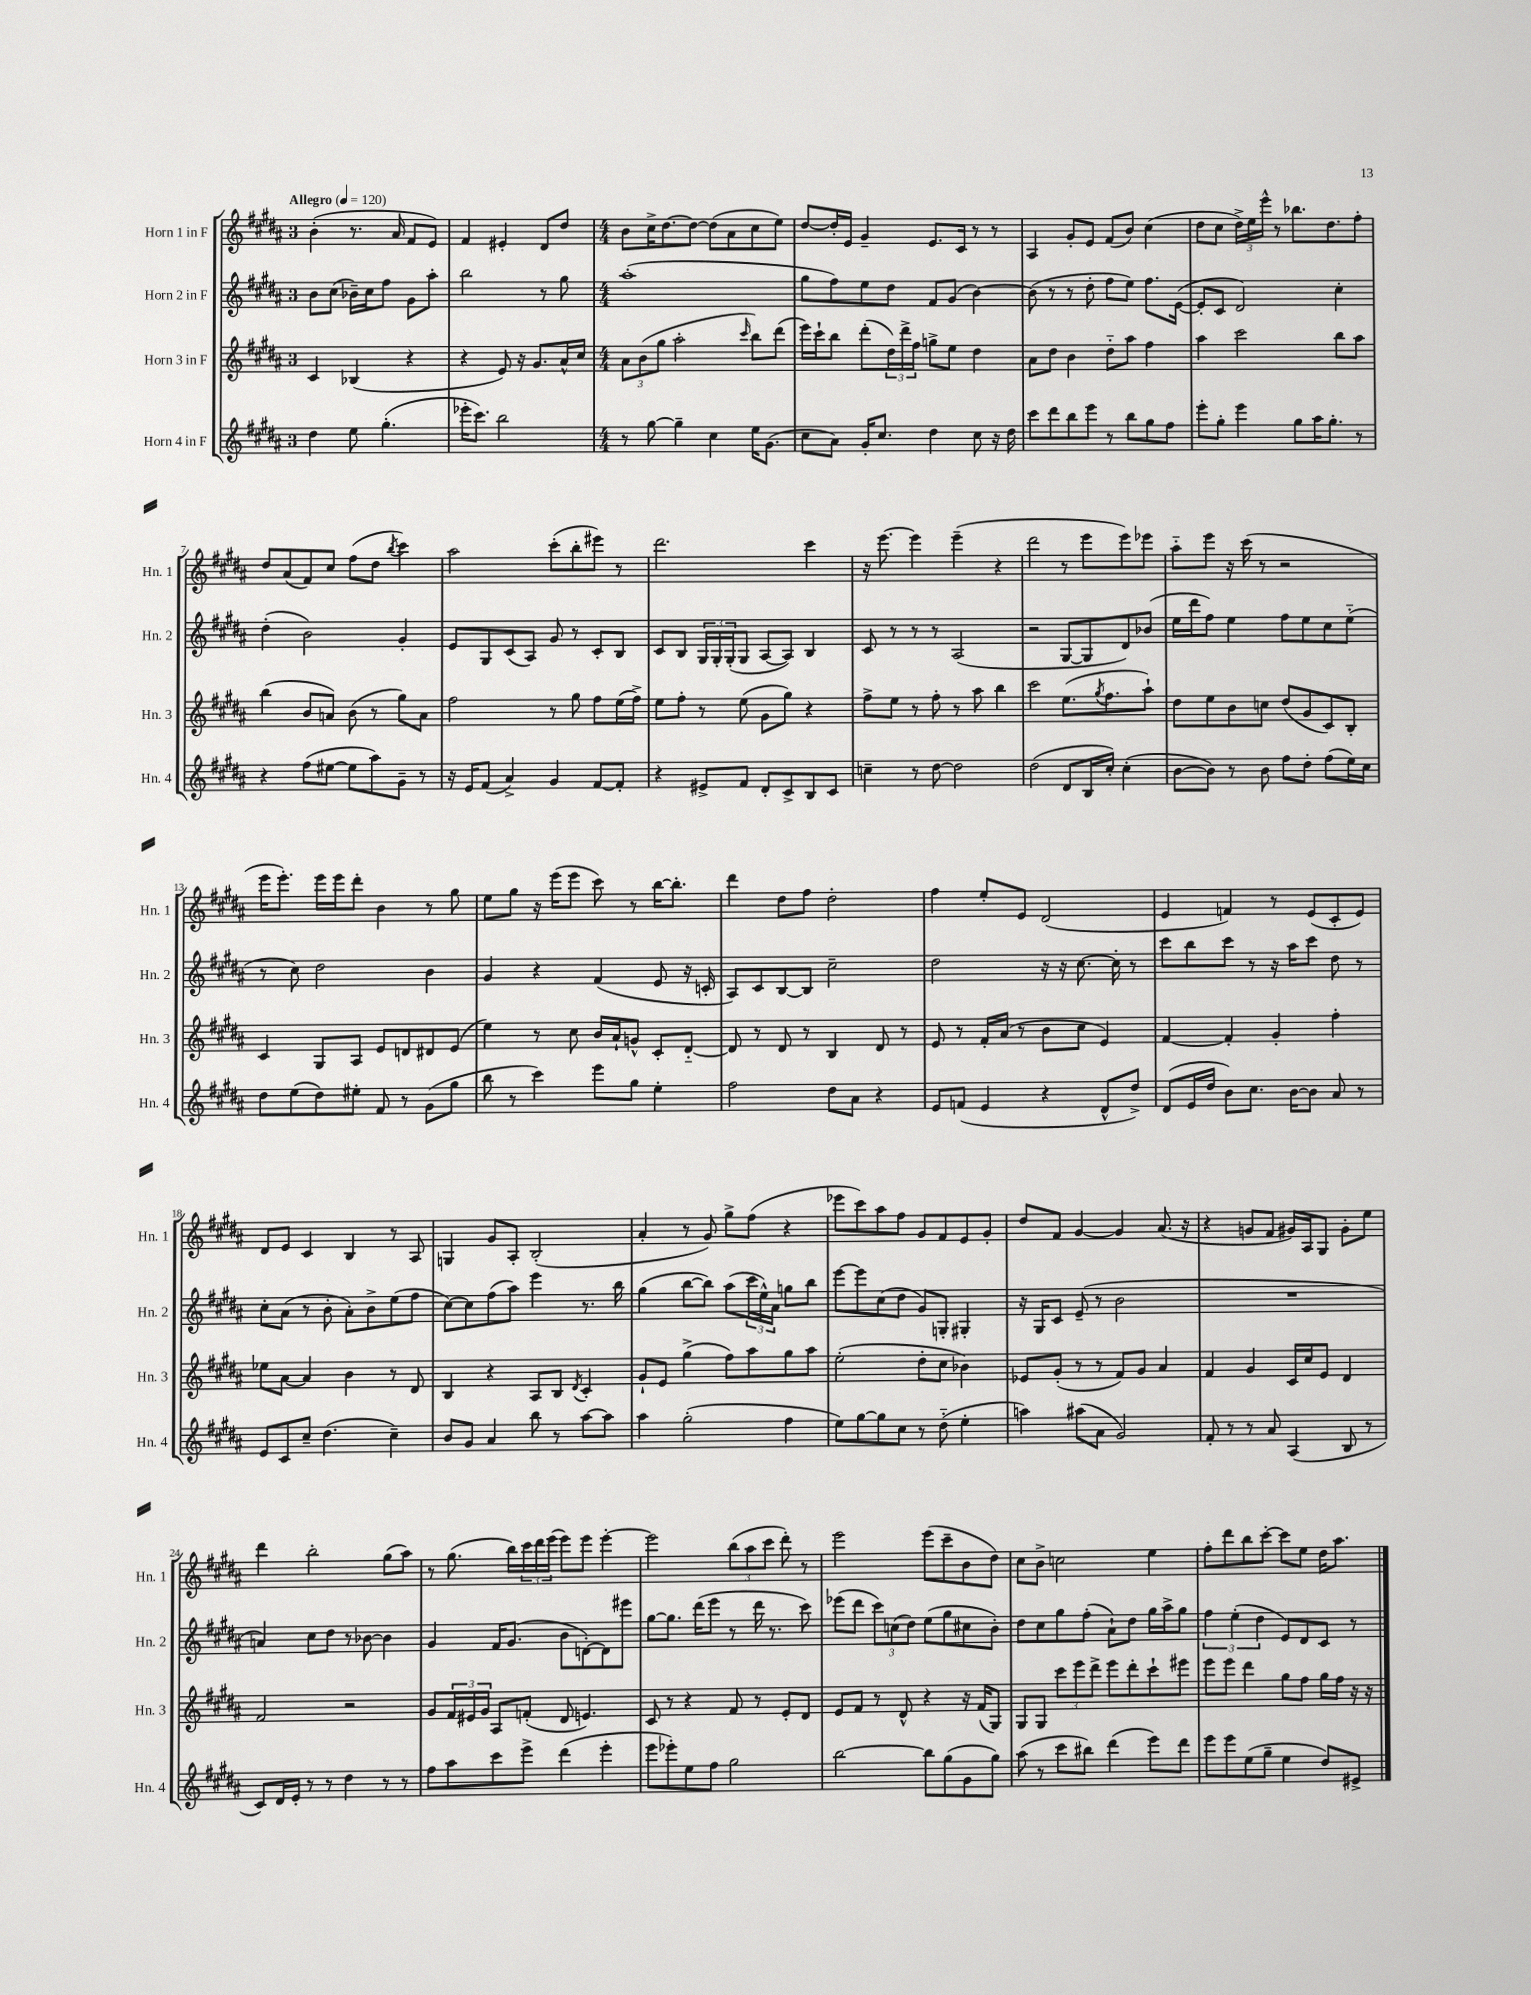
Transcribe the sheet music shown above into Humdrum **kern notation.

**kern	**kern	**kern	**kern
*part4	*part3	*part2	*part1
*staff4	*staff3	*staff2	*staff1
*I"Horn 4 in F	*I"Horn 3 in F	*I"Horn 2 in F	*I"Horn 1 in F
*I'Hn. 4	*I'Hn. 3	*I'Hn. 2	*I'Hn. 1
*clefG2	*clefG2	*clefG2	*clefG2
*k[f#c#g#d#a#]	*k[f#c#g#d#a#]	*k[f#c#g#d#a#]	*k[f#c#g#d#a#]
*M3/4	*M3/4	*M3/4	*M3/4
*MM120	*MM120	*MM120	*MM120
=1	=1	=1	=1
!	!	!	!LO:TX:a:B:t=Allegro
4dd#\	4c#/	8b\L	(4b'\
.	.	(8cc#\J	.
8ee\	(4B-X/	16b-X~\LL)	8.r
.	.	16cc#\J	.
(4.gg#'\	.	8ff#\J	.
.	.	.	16a#/
.	4r	8g#\L	8f#/L
.	.	8aa#'\J	8e/J)
=2	=2	=2	=2
16eee-X'\KL	4r	2bb\	4f#/
8.ccc#\J)	.	.	.
2bb\	8e/)	.	4e#X'/
.	16r	.	.
.	8.g#/L	.	.
.	.	8r	8d#/L
.	16a#^^/L	8gg#\	8dd#/J
.	16cc#/JJ	.	.
=3	=3	=3	=3
*M4/4	*M4/4	*M4/4	*M4/4
8r	12a#\L	(1aa#'	8b\L
.	(12b\	.	.
[8gg#\	.	.	16cc#^\K
.	12gg#\J	.	.
.	.	.	[8.dd#\
4gg#~\]	2aa#'\	.	.
.	.	.	8dd#\J_
4cc#\	.	.	(8dd#\L]
.	.	.	8a#\
.	16qqccc#/	.	.
16ee\KL	8bb\L)	.	8cc#\
(8.g#\J	.	.	.
.	(8ddd#\J	.	8ee\J)
=4	=4	=4	=4
8cc#\L	16eee\LL)	8gg#\L	[8dd#/L
.	16ccc#`\J	.	.
8a#\J)	8bb\J	8ff#\)	16dd#'/L]
.	.	.	16e/JJ
16g#'/KL	(8ddd#'\L	8ee\	4g#~/
8.cc#/J	.	.	.
.	24dd#\L)	8dd#\J	.
.	24ddd#^\	.	.
.	24ff#\JJ	.	.
4dd#\	8ggn^\L	8f#/L	8.e/L
.	8ee\J	(8g#/J	.
.	.	.	16c#/Jk
8cc#\	4dd#\	[4b\)	8r
16r	.	.	8r
16dd#\	.	.	.
=5	=5	=5	=5
8ccc#\L	8a#\L	(8b\]	4A#/
8ddd#\	8dd#\J	8r	.
8bb\	4b\	8r	8g#'/L
8eee\J	.	8dd#'\	8e/J
8r	8dd#\L	8ff#\L	(8f#/L
8bb\L	8aa#\J	8ee\J)	8b/J)
8gg#\	4ff#\	8.ff#\L	(4cc#\
8ff#\J	.	.	.
.	.	([16e\Jk	.
=6	=6	=6	=6
8eee'\L	4aa#\	8e'/L]	8dd#\L
8gg#'\J	.	8c#/J	8cc#\J
4eee\	2ccc#\	2d#/)	24dd#^\LL)
.	.	.	24ee\
.	.	.	24eee^^\JJ
.	.	.	8r
8gg#\L	.	.	8.bb-X\L
16aa#\K	.	.	.
8.gg#'\J	.	.	8.dd#\
.	8bb\L	4cc#'\	.
8r	8aa#\J	.	8ff#'\J
!!LO:LB:g=z
=7	=7	=7	=7
4r	(4bb\	(4dd#'\	8dd#/L
.	.	.	(8a#/
(8ff#\L	8b/L	2b\)	8f#/)
[8ee#X\J	8an/J)	.	8cc#/J
8ee#\L]	(8b\	.	(8ff#\L
8aa#\)	8r	.	8dd#\J
.	.	.	8qbb/
8g#~\J	8gg#\L)	4g#'/	4ccc#\)
8r	8a\J	.	.
=8	=8	=8	=8
16r	2ff#\	8e/L	2aa#\
16e/KL	.	.	.
(8f#/J	.	8G#/	.
4a#^/)	.	(8c#/	.
.	.	8A#/J)	.
4g#/	8r	8g#/	(8ccc#'\L
.	8gg#\	8r	8bb'\
[8f#/L	8ff#\L	8c#'/L	8eee#X\J)
8f#'/J]	(16ee\L	8B/J	8r
.	16ff#^\JJ)	.	.
=9	=9	=9	=9
4r	8ee\L	8c#/L	2.ddd#\
.	8ff#'\J	8B/J	.
8e#X^/L	8r	24G#/LL	.
.	.	24G#'/	.
.	.	(24G#'/J	.
8f#/J	(8ee\	8G#/J	.
8d#'/L	8g#\L	[8A#/L	.
8c#^/	8gg#\J)	8A#/J])	.
8B/	4r	4B/	4ccc#\
8c#/J	.	.	.
=10	=10	=10	=10
4ccn~\	8ff#^\L	8c#/	16r
.	.	.	[8.eee\
.	8ee\J	8r	.
8r	8r	8r	4eee\]
[8dd#\	8ff#'\	8r	.
2dd#\]	8r	(2A#/	(4eee~\
.	8aa#\	.	.
.	4bb\	.	4r
=11	=11	=11	=11
(2dd#\	2ccc#\	2r	2ddd#\
8d#/L	(8.ee\L	[8G#/L	8r
16B/L	.	8G#/]	8eee\L
.	8qgg#/	.	.
16cc#'/JJ)	8.ff#\	.	.
(4cc#'\	.	8d#/)	8eee\)
.	8aa#`\J)	(8b-X/J	8eee-X\J
=12	=12	=12	=12
[8b\L	8dd#\L	16ee\LL	8aa#\L
.	.	16ddd#\J	.
8b\J])	8ee\	8ff#\J)	8eee\J
8r	8b\	4ee\	16r
.	.	.	(16ccc#\
8b\	8ccn\J	.	8r
8ff#\L	(8dd#/L	8ff#\L	2r
8dd#'\J	8g#/	8ee\	.
(8ff#\L	8c#/)	8cc#\	.
16ee\L)	8B'/J	(8ee\J	.
16cc#\JJ	.	.	.
!!LO:LB:g=z
=13	=13	=13	=13
8dd#\L	4c#/	8r	16eee\KL
.	.	.	8.eee'\J)
(8ee\	.	8cc#\)	.
8dd#\)	8G#/L	2dd#\	16eee\LL
.	.	.	16eee\J
8ee#X'\J	8A#/J	.	8ddd#'\J
8f#/	8e/L	.	4b\
8r	8dn/	.	.
(8g#\L	8d#X/	4b\	8r
8gg#\J	(8e/J	.	8gg#\
=14	=14	=14	=14
8bb\	4ee\)	4g#/	8ee\L
8r	.	.	8gg#\J
4ccc#\)	8r	4r	16r
.	.	.	(16eee\KL
.	8cc#\	.	8eee\J
8eee\L	16b/LL	(4f#/	8ccc#\)
.	16a#`/J	.	.
8gg#\J	8gn^^/J	.	8r
4ee'\	8c#'/L	8e/	[16bb\KL
.	.	.	8.bb'\J]
.	[8d#/J	16r	.
.	.	16cn'/	.
=15	=15	=15	=15
2ff#\	8d#/]	8A#/L)	4ddd#\
.	8r	8c#/	.
.	8d#/	[8B/	8dd#\L
.	8r	8B/J]	8ff#\J
8dd#\L	4B/	2cc#~\	2dd#'\
8a#\J	.	.	.
4r	8d#/	.	.
.	8r	.	.
=16	=16	=16	=16
8e/L	8e/	2dd#\	4ff#\
(8fn/J	8r	.	.
4e/	16f#'/LL	.	8ee'/L
.	(16a#/JJ	.	.
.	8r	.	8e/J
4r	8b\L	16r	(2d#/
.	.	16r	.
.	8cc#\J	[8.cc#\	.
8d#^^/L	4e/)	.	.
.	.	16cc#'\]	.
8dd#^/J)	.	8r	.
=17	=17	=17	=17
(8d#/L	[4f#/	8ccc#\L	4e/
16e/L	.	8bb\	.
16dd#/JJ	.	.	.
8b\L)	4f#'/]	8ccc#\J	4fn/)
8.cc#\J	.	8r	.
.	4g#'/	16r	8r
[16b\KL	.	16aa#\KL	.
8b\J]	.	8ccc#\J	(8e/L
8a#/	4ff#'\	8dd#\	8c#'/
8r	.	8r	8e/J)
!!LO:LB:g=z
=18	=18	=18	=18
8e/L	8ee-X\L	8cc#'\L	8d#/L
8c#/	[8a#\J	(8a#\J	8e/J
8cc#~/J	4a#/]	8r	4c#/
(4.dd#\	.	8b'\	.
.	4b\	8a#'\L)	4B/
.	.	8b^\	.
4cc#~\)	8r	(8ee\	8r
.	8d#/	8ff#\J	8A#/
=19	=19	=19	=19
8b/L	4B/	[8cc#\L)	4Gn/
8g#/J	.	8cc#\]	.
4a#/	4r	(8ff#\	8g#/L
.	.	8aa#\J)	8A#'/J
8bb\	8A#/L	4eee\	(2B'/
8r	8B/J	.	.
.	8qd#/	.	.
[8aa#\L	4c#'/	8.r	.
8aa#\J]	.	.	.
.	.	16bb\	.
=20	=20	=20	=20
4aa#\	8g#`/L	(4gg#\	4a#'/
.	8e/J	.	.
(2gg#'\	(4gg#^\	[8bb\L	8r
.	.	8bb\J])	8g#/)
.	8ff#\L)	(8aa#\L	8gg#^\L
.	8aa#\	24ccc#\L	(8ff#\J
.	.	24ee^^\)	.
.	.	24a#\JJ	.
4ff#\	8gg#\	8ggn\L	4r
.	8aa#\J	8bb\J	.
=21	=21	=21	=21
8ee\L)	(2ee'\	[8eee\L	8eee-X\L
[8gg#\	.	8eee\]	8ccc#\)
8gg#\]	.	(8cc#\	8aa#\
8cc#\J	.	8dd#\J	8ff#\J
8r	8dd#'\L	8g#/L)	8g#/L
(8dd#\	8cc#\J	8Gn'/J	8f#/
4ee'\	4b-X\)	4G#X'/	8e/
.	.	.	8g#'/J
=22	=22	=22	=22
4aan\)	8e-X/L	16r	8dd#/L
.	.	16G#/KL	.
.	(8g#'/J	8c#/J	8f#/J
(8aa#X\L	8r	(8e~/	[4g#/
8a#\J	8r	8r	.
2g#/)	8f#/L)	2b\	4g#/]
.	8g#/J	.	.
.	4a#/	.	(8.a#/
.	.	.	16r
=23	=23	=23	=23
8f#'/	4f#/	1r	4r
8r	.	.	.
8r	4g#/	.	8gn/L
8a#/	.	.	8f#/J
(4A#/	16c#/LL	.	16g#X/LL)
.	16cc#/J	.	16A#/J
.	8e/J	.	8G#/J
8B/	4d#/	.	8g#'\L
8r	.	.	8ee\J
!!LO:LB:g=z
=24	=24	=24	=24
8c#/L)	2f#/	4an/)	4ddd#\
16d#/L	.	.	.
16e'/JJ	.	.	.
8r	.	8cc#\L	2bb'\
8r	.	8dd#\J	.
4dd#\	2r	8r	.
.	.	[8b-X\	.
8r	.	4b-\]	(8gg#\L
8r	.	.	8aa#\J)
=25	=25	=25	=25
8ff#\L	8g#/L	4g#/	8r
8aa#\	24f#/L	.	(8.gg#\
.	24e#X/	.	.
.	24g#/JJ	.	.
8ccc#\	8A#/L	16f#/KL	.
.	.	(8.g#/J	16bb\LL)
8eee^\J	(8fn'/J	.	24ccc#\
.	.	.	24ddd#\
.	.	.	(24eee\JJ
(4ddd#\	8d#/	8b\L	8eee\L)
.	4.en/)	[8dn'\)	8eee\J
4eee'\	.	8d\]	[4eee'\
.	.	8eee#X\J	.
=26	=26	=26	=26
8eee\L	8c#/	[8gg#\L	2eee\]
8eee-X'\)	8r	8.gg#\J]	.
8ee\	4r	.	.
.	.	(16ddd#\KL	.
8ff#\J	.	8eee\J	.
2gg#\	8f#/	8r	(12bb\L
.	.	.	12aa#\
.	8r	16ddd#\	.
.	.	.	12ccc#\J
.	.	8.r	.
.	8e'/L	.	8ddd#'\)
.	8d#/J	8ccc#\)	8r
=27	=27	=27	=27
[2bb\	8e/L	(8eee-X\L	2eee\
.	8f#/J	8ddd#\J	.
.	8r	12ccc#\L)	.
.	.	(12ccn\	.
.	8d#^^/	.	.
.	.	12dd#\J)	.
8bb\L]	4r	(8ee\L	(8eee\L
(8gg#\	.	8gg#\	8ccc#~\
8g#\	16r	8cc#X\	8b\
.	(16f#/KL	.	.
8gg#\J)	8G#/J)	8b'\J)	8dd#\J)
=28	=28	=28	=28
(8aa#\	8G#/L	8dd#\L	8cc#\L
8r	8G#/J	8cc#\	8b^\J
8ccc#\L	12ccc#\L	8gg#\	2ccn\
.	12eee\	.	.
8bb#X\J)	.	(8ff#'\J	.
.	12ddd#^\J	.	.
(4ddd#\	8eee\L	8a#`\L)	.
.	8ddd#'\	8dd#\J	.
8eee\L)	8ccc#`\	16gg#\LL	4ee\
.	.	16aa#^\J	.
8ddd#\J	8eee#X\J	8gg#\J	.
=29	=29	=29	=29
8eee\L	8eee\L	6ff#\	8ff#'\L
8eee\	8eee\J	.	8ddd#\
.	.	(6ee'\	.
(8ee\	4ddd#\	.	8bb\
.	.	6dd#\	.
8gg#~\J	.	.	[8ccc#'\J
4ee\	8gg#\L	8e/L)	8ccc#\L]
.	8ff#\J	8d#/	8ee\J
8dd#/L)	16gg#\LL	8c#/J	16dd#\KL
.	16ff#\JJ	.	8.aa#\J
8e#X^/J	16r	8r	.
.	16r	.	.
==	==	==	==
*-	*-	*-	*-
